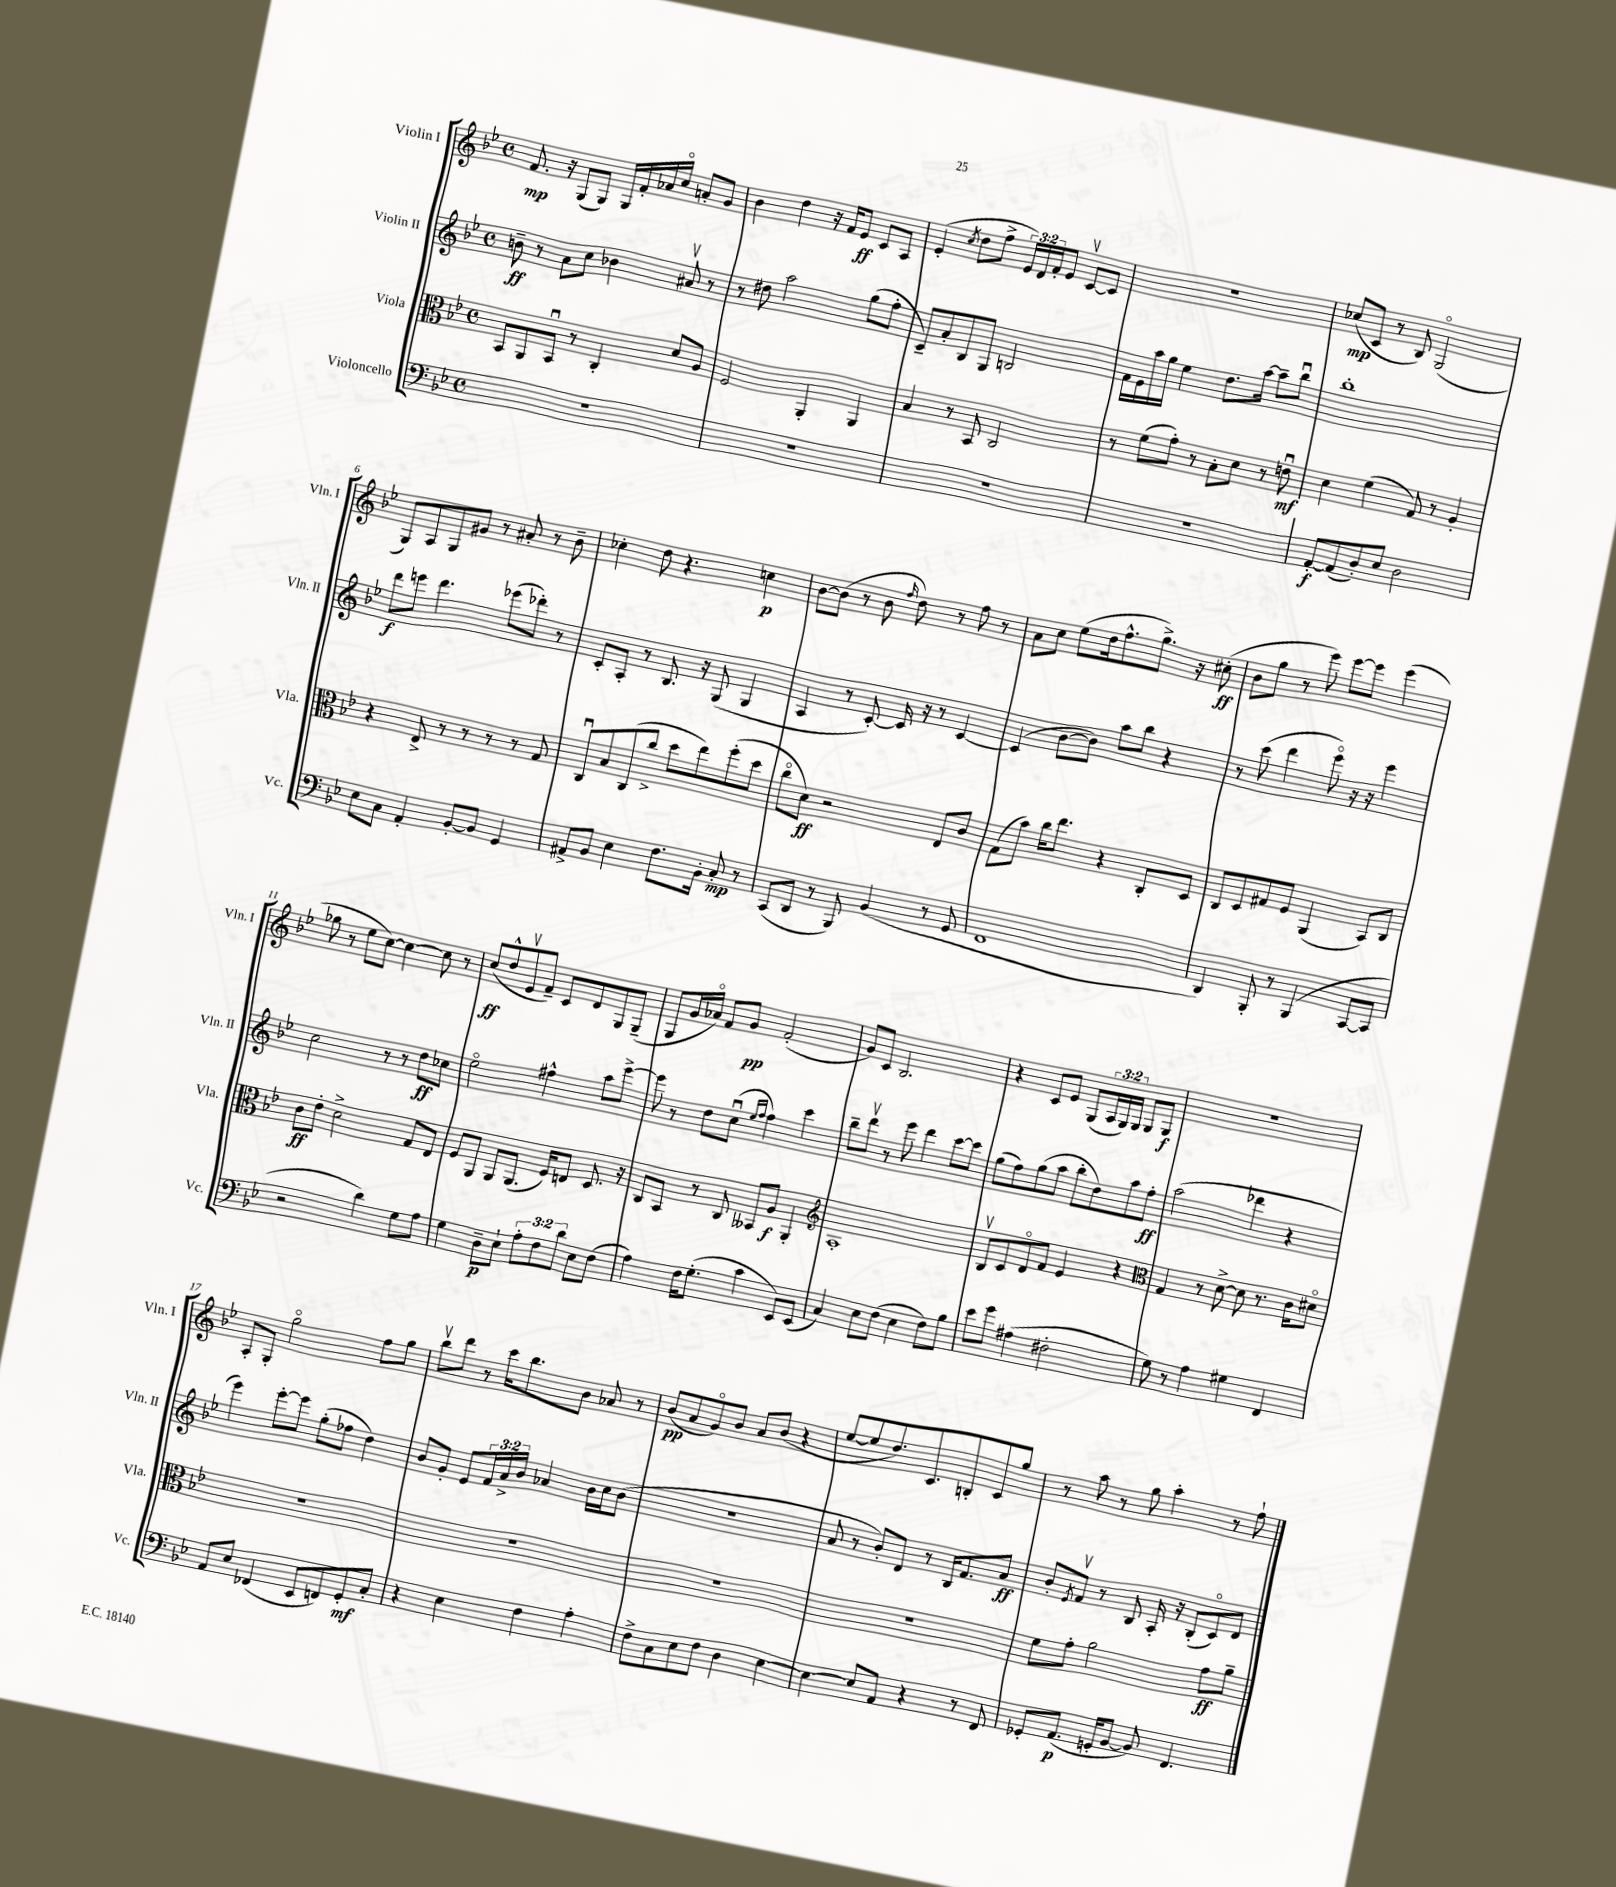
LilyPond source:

<<
\new StaffGroup <<
\new Staff = "s0" \with { instrumentName = "Violin I" shortInstrumentName = "Vln. I" } {
    \clef treble \key bes \major \defaultTimeSignature \time 4/4 \override Staff.TupletNumber.text = #tuplet-number::calc-fraction-text
    f'8.\mp r16 g8( g8) g16 f'16-. aes'16 c''16\flageolet a'8-. g'8 |
    bes'4 d''4 r16 f'16 ees'8\ff c'8 a8 |
    ees'4-.( \acciaccatura { c''8 } d''8 f''8-> \tuplet 3/2 { ees'16) d'16 f'16-. } ees'8 c'8~\upbow c'8 |
    R1 |
    ces''8\mp( c'8 r8 bes8) g2\flageolet( |
    g8) a8 g8 gis'8 r8 ais'8-. r8 bes'8-- |
    ces''4-. d''8 r4. c''4\p |
    bes'8~ bes'8( r8 bes'8 \grace { f''16 } d''8) r8 f''8 r8 |
    a'8 c''8 ees''8( d''16 f''8.-^ g''8.->) r16 cis''8-.\ff( |
    bes'8 g''8 r8 ees'''8) ees'''8~ ees'''8 ees'''4( |
    ges''8 r8 ees''8 c''8~) c''4~ c''8 r8 |
    c''8\ff( d''8-^ ees'8\upbow f'8--) c'8 d'8 g8 g8--( |
    g8 g'16 aes'16\flageolet) f'8 g'8\pp f'2-.( |
    g'8) c'8 bes2. |
    r4 c'8 ees'8 g8( \tuplet 3/2 { a16 g16) g16 } g8 g8\f |
    R1 |
    a8-. g8-. g''2\flageolet f''8 g''8 |
    bes''8\upbow d'''8 r8 c'''16 bes''8. bes'8 aes'8 r8 |
    bes'8\pp( a'8 g'8\flageolet) bes'8 a'8 bes'8( r4 |
    ees''8~ ees''8 d''8.) c'8. b8-. c'8 g''8 |
    r8 a''8 r8 g''8 a''4-. r8 f''8-! \bar "|." |
}
\new Staff = "s1" \with { instrumentName = "Violin II" shortInstrumentName = "Vln. II" } {
    \clef treble \key bes \major \defaultTimeSignature \time 4/4 \override Staff.TupletNumber.text = #tuplet-number::calc-fraction-text
    b'8--\ff r8 a'8 c''8 bes'4 ais'8\upbow r8 |
    r8 dis''8 a''2 g''8( f''8-. |
    c'8--) a'8-. bes8 g8 b2 |
    f'16 ees'16 a''16 g''16 ees''4 d''8. a''16~ a''8-- bes''8\downbow |
    bes''1-. |
    d'''8\f e'''8 d'''4. ees'''8( des'''8-.) r8 |
    c'8-. a8-. r8 bes8. r16 g8( g4 |
    a4 r8 c'8~-.) c'16 r16 r8 c'4~ |
    c'4( bes'8~ bes'8) a''8 bes''8 r4 |
    r8 c'''8( d'''4 ees'''8\flageolet) r16 r16 ees'''4 |
    c''2 r8 r8 d''8\ff ces''8 |
    ees''2\flageolet fis''4-^ a''8 ees'''8~-> |
    ees'''8 r8 d''8 c''8\downbow( \grace { ees''16 f''16 } f''4) c'''4 |
    bes''8-- d'''8\upbow r8 ees'''8 d'''4 c'''8~ c'''8 |
    g''8( f''8) g''8( a''8 bes''8-. d''8) a''8 f''8-.\ff |
    a''2( des'''4 r4 |
    ees'''4) ees'''8~-. ees'''8 g''8-.( fes''8 d''4) |
    bes'8 g'8-. ees'8 \tuplet 3/2 { f'16 a'16-> bes'16 } aes'4 bes'16 c''16 bes'8( |
    R1 |
    a'8 r8 bes'8-.) d'8 r8 bes16 f'8. a'8\ff |
    bes'8-. \acciaccatura { ees'8 } f'8\upbow r8 bes8 a16-. r16 bes8-.( c'8\flageolet) d'8 \bar "|." |
}
\new Staff = "s2" \with { instrumentName = "Viola" shortInstrumentName = "Vla." } {
    \clef alto \key bes \major \defaultTimeSignature \time 4/4
    bes,8 a,8 bes,8\downbow r8 c4-. d'8 a8 |
    f2 a,4-. a,4 |
    bes4 r8 bes,8 c2 |
    r8 f'8( g'8-.) r8 bes8-. d'8 r8 e'8\downbow\mf |
    d'4 f'4( g8) r8 a4-. |
    r4 ees8-> r8 r8 r8 r8 g8 |
    c8\downbow bes8 c8( c''8-> d''8 ees''8) f''8-.( d''8 |
    c''8\flageolet d'8\ff) r2 ees8 c'8 |
    g8( bes'8) c''16 ees''8. r4 c8-. d8 |
    c8 d8 gis8 f8 a,4( bes,8) c8 |
    c'8\ff ees'8-. d'2-> g8 ees8 |
    f8 a,8 a,8 a,8.( f16) e8 d8. r16 |
    c8 bes,8 r8 c8 beses,8 a8\f a,4-. |
    \clef treble a1-. |
    bes8\upbow c'8 d'8\flageolet f'8 ees'4 r4 |
    \clef alto g4 r8 d'8~-> d'8 r8. c'16 dis'8\flageolet |
    R1 |
    R1 |
    R1 |
    R1 |
    f'8 g'8-. a'2 g'8\ff a'8-- \bar "|." |
}
\new Staff = "s3" \with { instrumentName = "Violoncello" shortInstrumentName = "Vc." } {
    \clef bass \key bes \major \defaultTimeSignature \time 4/4 \override Staff.TupletNumber.text = #tuplet-number::calc-fraction-text
    R1 |
    R1 |
    R1 |
    R1 |
    a,8~-.\f a,8( d8-.) ees8 d2 |
    ees8 c8 a,4-. bes,8~-. bes,8 g,4 |
    ais,8-> bes,8 ees4 f8. bes,16-. c8-.\mp r8 |
    c,8( d,8 r8 bes,,8) bes,4( r8 g,8 |
    f,1 |
    d,4) bes,,8-. r8 bes,,4( c,8~ c,8 |
    r2 d'4) g8 a8 |
    g4 d8--\p ees8-! \tuplet 3/2 { a8-. f8 d'8 } ees8 f8( |
    a4) f16 g8.-.( c'4 ees,8) ees,8( |
    c4) ees8 f8( ees4 f8) bes8 |
    ees'8 g'8 ais4( fis2-. |
    g8) r8 a4 gis4 f,4 |
    a,8 ees8 fes,4( ees,8 f,8) g,8-.\mf c8-. |
    r4 ees4 f4 a4-. |
    f8-> c8 ees8 f8 d4 ees4~ |
    ees4~ ees8 a,8 r4 r8 f,8 |
    ges,8-. a,8.\p( g,16-. bes,8~ bes,8) f,4. \bar "|." |
}
>>
>>
